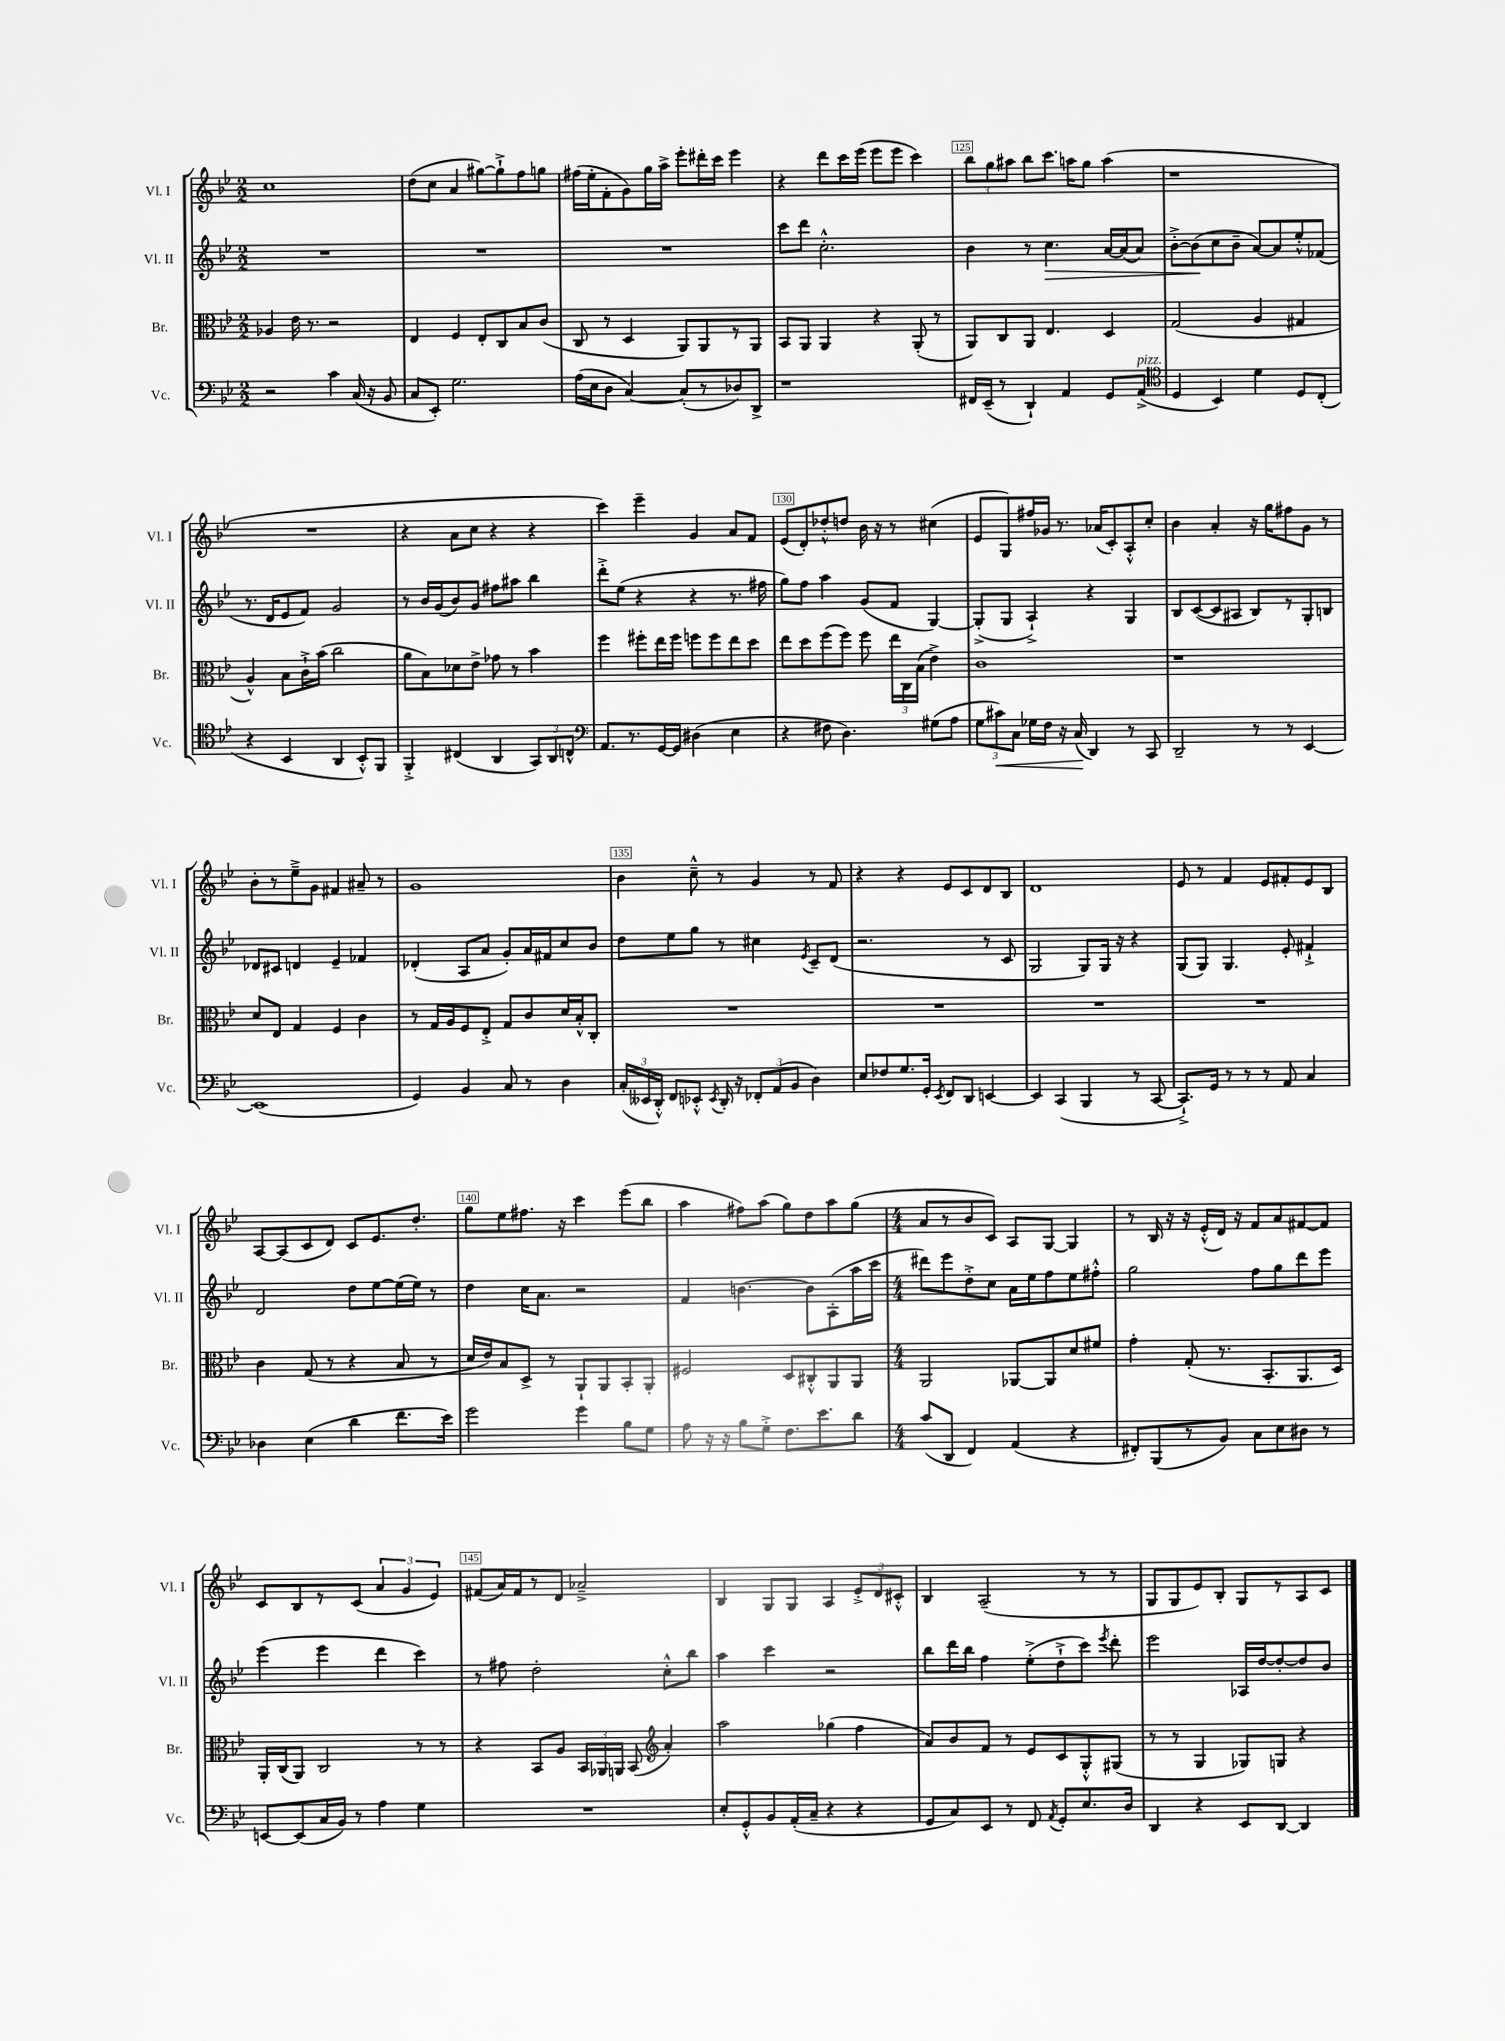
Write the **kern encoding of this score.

**kern	**dynam	**kern	**kern	**dynam	**kern
*part4	*part4	*part3	*part2	*part2	*part1
*staff4	*staff4	*staff3	*staff2	*staff2	*staff1
*I"Vc.	*	*I"Br.	*I"Vl. II	*	*I"Vl. I
*I'Vc.	*	*I'Br.	*I'Vl. II	*	*I'Vl. I
*clefF4	*	*clefC3	*clefG2	*	*clefG2
*k[b-e-]	*	*k[b-e-]	*k[b-e-]	*	*k[b-e-]
*M2/2	*	*M2/2	*M2/2	*	*M2/2
=121	=121	=121	=121	=121	=121
2r	.	4A-X/	1r	.	1cc
.	.	16e-\	.	.	.
.	.	8.r	.	.	.
4c\	.	2r	.	.	.
(16C/	.	.	.	.	.
16r	.	.	.	.	.
8BB-/	.	.	.	.	.
=122	=122	=122	=122	=122	=122
8C/L	.	4E-/	1r	.	(8dd\L
8EE-'/J)	.	.	.	.	8cc\J
2.G\	.	4F/	.	.	4a/
.	.	8E-'/L	.	.	[8gg#X\L)
.	.	8C/	.	.	8gg#`^\]
.	.	8B-/	.	.	8ff\
.	.	(8c/J	.	.	8ggn\J
=123	=123	=123	=123	=123	=123
(16A\LL	.	8C/	1r	.	(16ff#X\LL
16E-\J	.	.	.	.	16ee-'\J
8D\J	.	8r	.	.	8f'\
[4C/)	.	4D/	.	.	8g\)
.	.	.	.	.	16gg\L
.	.	.	.	.	16aa^\JJ
(8C'/L]	.	8AA/L)	.	.	8eee-'\L
8r	.	8AA/	.	.	16ddd#X'\L
.	.	.	.	.	16ccc\JJ
8D-X/)	.	8r	.	.	4eee-\
8DD^/J	.	8AA/J	.	.	.
=124	=124	=124	=124	=124	=124
1r	.	8BB-/L	8ccc\L	.	4r
.	.	8AA/J	8ddd\J	.	.
.	.	4AA/	2.cc'^^\	.	8ddd\L
.	.	.	.	.	16ccc\L
.	.	.	.	.	(16eee-\JJ
.	.	4r	.	.	8eee-\L
.	.	.	.	.	8eee-\J
.	.	(8AA'/	.	.	4ccc\)
.	.	8r	.	.	.
=125	=125	=125	=125	=125	=125
16FF#X/LL	.	8AA/L)	4b-\	.	12bb-\L
(16EE-~/JJ	.	.	.	.	.
.	.	.	.	.	12gg\
8r	.	8C/	.	.	.
.	.	.	.	.	12aa#X\J
4DD`/)	.	8AA/J	8r	.	8bb-\L
!	!	!	!	!LO:HP:b	!
.	.	4.E-/	4.cc\	>	8.ccc\J
4AA/	.	.	.	.	.
.	.	.	.	.	16aan\KL
.	.	.	.	.	8gg\J
8GG/L	.	4D/	[16a/LL	.	(4aa\
.	.	.	(16a/J]	.	.
!LO:TX:a:i:t=pizz.	!	!	!	!	!
(8AA^/J	.	.	8a/J)	.	.
=126	=126	=126	=126	=126	=126
*clefC4	*	*	*	*	*
4D/	.	(2G/	[8b-'^\L	.	1r
.	.	.	(8b-\]	.	.
4BB-/)	.	.	8cc\	]	.
.	.	.	8b-~\J	.	.
4d\	.	4A/	[8a/L)	.	.
.	.	.	8a/]	.	.
8D/L	.	4G#X/	8ee-'^^/	.	.
(8C'/J	.	.	(8f-X/J	.	.
!!LO:LB:g=z
=127	=127	=127	=127	=127	=127
4r	.	4A^^/)	8.r	.	1r
.	.	.	16d/KL	.	.
4BB-/	.	8B-\L	8e-/	.	.
.	.	16c`^\L	8f/J)	.	.
.	.	(16b-\JJ	.	.	.
4AA/	.	2cc\	2g/	.	.
8BB-'^^/L)	.	.	.	.	.
8FF/J	.	.	.	.	.
=128	=128	=128	=128	=128	=128
4FF'^/	.	8a\L	8r	.	4r
.	.	8B-\)	16b-/LL	.	.
.	.	.	(16g/J	.	.
(4C#X/	.	8d-X\	8b-/)	.	8a\L
.	.	8e-^\J	8g/J	.	8cc\J
4AA/	.	8g-X\	8ff#X\L	.	4r
.	.	8r	8aa#X\J	.	.
12GG/L)	.	4b-\	4bb-\	.	4r
12AA/	.	.	.	.	.
12Cn^^/J	.	.	.	.	.
=129	=129	=129	=129	=129	=129
*clefF4	*	*	*	*	*
8.AA/L	.	4ff\	8ddd'^\L	.	4ccc\)
.	.	.	(8ee-\J	.	.
8.r	.	.	.	.	.
.	.	8ff#X'\L	4r	.	4eee-~\
[16GG/L	.	16ee-\L	.	.	.
16GG/JJ]	.	16ff#\JJ	.	.	.
(4D#X\	.	8ffn\L	4r	.	4g/
.	.	8ff\	.	.	.
4E-\	.	8ee-\	8.r	.	8a/L
.	.	8dd\J	.	.	8f/J
.	.	.	16ff#X\	.	.
=130	=130	=130	=130	=130	=130
4r	.	8ee-\L	8gg\L)	.	(8e-/L
.	.	8dd\	8ff\J	.	8d'/)
8F#X\	.	(8ff\	4aa\	.	8dd-X'^^/
4.D\)	.	8ff\J)	.	.	8ddn/J
.	.	8ff\	(8g/L	.	16b-\
.	.	.	.	.	16r
.	.	24ee-\LL	8f/J	.	8r
.	.	24C\	.	.	.
.	.	(24B-\JJ	.	.	.
(8G#X\L	.	4e-^\)	[4G/)	.	(4cc#X\
8A\J	.	.	.	.	.
=131	=131	=131	=131	=131	=131
12G\L	.	1c	(8G'^/L]	.	8e-/L
!	!LO:HP:b	!	!	!	!
12c#X\)	<	.	.	.	.
.	.	.	8G/J	.	8G/)
12C\J	.	.	.	.	.
16G-X\LL	.	.	4A`^/)	.	16ff#X/L
16F\JJ	.	.	.	.	16g-X/JJ
16r	.	.	.	.	8.r
(16C/	.	.	.	.	.
4DD/)	[	.	4r	.	.
.	.	.	.	.	(16a-X/KL
.	.	.	.	.	8c'/)
8r	.	.	4G/	.	8A'^^/
8CC/	.	.	.	.	8cc'/J
=132	=132	=132	=132	=132	=132
2DD~/	.	1r	8B-/L	.	4b-\
.	.	.	([8c/	.	.
.	.	.	8c/]	.	4a'/
.	.	.	8A#X/J	.	.
8r	.	.	8B-/L)	.	16r
.	.	.	.	.	16gg\KL
8r	.	.	8r	.	8ff#X\
[4EE-/	.	.	8G'/	.	8g\J
.	.	.	8Bn/J	.	8r
!!LO:LB:g=z
=133	=133	=133	=133	=133	=133
(1EE-]	.	8d/L	8d-X/L	.	8b-'\L
.	.	8E-/J	8c#X/J	.	8r
.	.	4G/	4dn/	.	8ee-~^\
.	.	.	.	.	8g\J
.	.	4F/	4e-~/	.	4f#X/
.	.	4c\	4f-X/	.	8a#X~/
.	.	.	.	.	8r
=134	=134	=134	=134	=134	=134
4GG/)	.	8r	(4d-X'/	.	1g
.	.	16G/LL	.	.	.
.	.	16A/J	.	.	.
4BB-/	.	8F/	8A/L	.	.
.	.	8E-'^/J	8a/J	.	.
8C/	.	8G/L	8g'/L)	.	.
8r	.	8c/	16a/L	.	.
.	.	.	16f#X/J	.	.
4D\	.	16d/L	8cc/	.	.
.	.	16B-'^^/J	.	.	.
.	.	8C'/J	8b-/J	.	.
=135	=135	=135	=135	=135	=135
(24C'/LL	.	1r	8dd\L	.	4b-\
24EE--X/	.	.	.	.	.
24DD'^^/JJ)	.	.	.	.	.
8FF/L	.	.	8ee-\	.	.
8EE-X'^^/J	.	.	8gg\J	.	8cc~^^\
8qEE-/	.	.	.	.	.
16DD'/	.	.	8r	.	8r
16r	.	.	.	.	.
12FF-X'/L	.	.	4cc#X\	.	4g/
(12AA/	.	.	.	.	.
12BB-/J	.	.	.	.	.
.	.	.	8qe-/	.	.
4D\)	.	.	8c~/L	.	8r
.	.	.	(8d/J	.	8f/
=136	=136	=136	=136	=136	=136
8E-/L	.	1r	2.r	.	4r
8F-X/	.	.	.	.	.
8.G/	.	.	.	.	4r
16GG'/Jk	.	.	.	.	.
8qEE-/	.	.	.	.	.
8FF/L	.	.	.	.	8e-/L
8DD/J	.	.	.	.	8c/
[4EEn/	.	.	8r	.	8d/
.	.	.	8c/	.	8B-/J
=137	=137	=137	=137	=137	=137
4EE/]	.	1r	2G/	.	1d
(4CC/	.	.	.	.	.
4BBB-/	.	.	8G/L)	.	.
.	.	.	16G/Jk	.	.
.	.	.	16r	.	.
8r	.	.	4r	.	.
[8CC/	.	.	.	.	.
=138	=138	=138	=138	=138	=138
8.CC`^/L])	.	1r	(8G/L	.	8e-/
.	.	.	8G/J)	.	8r
16GG/Jk	.	.	.	.	.
8r	.	.	4.G/	.	4f/
8r	.	.	.	.	.
8r	.	.	.	.	8e-/L
8AA/	.	.	8e-'/	.	8f#X'/
4C/	.	.	4f#X`^/	.	8e-/
.	.	.	.	.	8B-/J
!!LO:LB:g=z
=139	=139	=139	=139	=139	=139
4D-X\	.	4c\	2d/	.	[8A/L
.	.	.	.	.	(8A/]
(4E-\	.	(8G/	.	.	8c/
.	.	8r	.	.	8d/J)
4d\	.	4r	8dd\L	.	8c/L
.	.	.	[8ee-\	.	8.e-/
8.f\L	.	8B-/	(16ee-\L]	.	.
.	.	.	16ee-\JJ)	.	8.dd'/J
.	.	8r	8r	.	.
16e-\Jk)	.	.	.	.	.
=140	=140	=140	=140	=140	=140
2g\	.	16d/LL	4dd\	.	8gg\L
.	.	16e-/J)	.	.	.
.	.	8B-/	.	.	8ee-\
.	.	8D^/J	16cc\KL	.	8.ff#X\J
.	.	.	8.a\J	.	.
.	.	8r	.	.	.
.	.	.	.	.	16r
4g\	.	8AA`/L	2r	.	4ccc\
.	.	8AA/	.	.	.
8B-\L	.	8BB-'/	.	.	(8eee-\L
8G\J	.	8AA'/J	.	.	8bb-\J
=141	=141	=141	=141	=141	=141
8A\	.	2F#X/	4f/	.	4aa\
16r	.	.	.	.	.
16r	.	.	.	.	.
8B-\L	.	.	[4.bn\	.	8ff#X\L)
8G'^\J	.	.	.	.	(8aa\J
8.F\L	.	8D/L	.	.	8gg\L)
.	.	8C#X'^^/	8b\L]	.	8dd\
8.e-\	.	.	.	.	.
.	.	8AA/	(8A'\	.	8aa\
8d\J	.	8AA/J	16aa\L	.	(8gg\J
.	.	.	16ccc\JJ	.	.
=142	=142	=142	=142	=142	=142
*M4/4	*	*M4/4	*M4/4	*	*M4/4
(8c/L	.	2AA/	8ddd#X\L)	.	8a/L
8DD/J	.	.	8eee-\	.	8r
4FF/)	.	.	8dd'^\	.	8b-/
.	.	.	8cc\J	.	8c/J)
(4AA/	.	[8AA-X/L	16a\LL	.	8A/L
.	.	.	16ee-\J	.	.
.	.	8AA-/]	8ff\	.	[8G/J
4r	.	8d/	8ee-\	.	4G/]
.	.	8f#X/J	8ff#X'^^\J	.	.
=143	=143	=143	=143	=143	=143
8FF#X'/L)	.	4g'\	2gg\	.	8r
(8BBB-/	.	.	.	.	16B-/
.	.	.	.	.	16r
8r	.	(8G'/	.	.	16r
.	.	.	.	.	(16e-'^^/LL
8BB-/J)	.	8.r	.	.	16d/JJ)
.	.	.	.	.	16r
8C\L	.	.	8ff\L	.	8f/L
.	.	8.BB-'/L	.	.	.
8E-\	.	.	8gg\	.	8a/
8D#X\J	.	8.AA/	8ddd\	.	[8f#X/
8r	.	.	8eee-\J	.	8f#/J]
.	.	16D/Jk)	.	.	.
!!LO:LB:g=z
=144	=144	=144	=144	=144	=144
[8EEn/L	.	16AA'/LL	(4eee-\	.	8c/L
.	.	(16C/J	.	.	.
(8EE/]	.	8AA/J)	.	.	8B-/
16C/L	.	2C/	4eee-\	.	8r
16BB-/JJ)	.	.	.	.	.
8r	.	.	.	.	(8c/J
4A\	.	.	4ddd\	.	6a/
.	.	.	.	.	6g/
4G\	.	8r	4ccc\)	.	.
.	.	.	.	.	6e-/)
.	.	8r	.	.	.
=145	=145	=145	=145	=145	=145
1r	.	4r	8r	.	(8f#X/L
.	.	.	8ff#X\	.	16a/L)
.	.	.	.	.	16f#/J
.	.	8BB-/L	2dd'\	.	8r
.	.	8A/J	.	.	8d/J
.	.	24BB-/LL	.	.	2a-X~^/
.	.	24AA-X/	.	.	.
.	.	24AAn/JJ	.	.	.
.	.	(8BB-/	.	.	.
*	*	*clefG2	*	*	*
.	.	4a'/)	8cc'^^\L	.	.
.	.	.	8bb-\J	.	.
=146	=146	=146	=146	=146	=146
8E-'/L	.	2aa\	4aa\	.	4B-/
8GG'^^/	.	.	.	.	.
8BB-/	.	.	4ccc\	.	8G/L
(16AA'/L	.	.	.	.	8G/J
16C~/JJ	.	.	.	.	.
4r	.	(4gg-X\	2r	.	4A/
4r	.	4ff\	.	.	12e-'^/L
.	.	.	.	.	12d/
.	.	.	.	.	12c#X'^^/J
=147	=147	=147	=147	=147	=147
8GG/L	.	8a/L)	8bb-\L	.	4B-/
8C/)	.	8b-/	16ddd\L	.	.
.	.	.	16bb-\JJ	.	.
8EE-/J	.	8f/J	4ff\	.	(2A~/
8r	.	8r	.	.	.
8FF/	.	8e-/L	(8ee-'^\L	.	.
8qAA/	.	.	.	.	.
8GG'/L	.	8c/	8dd`^\	.	.
8.E-/	.	8G'^^/	8ccc\J)	.	8r
.	.	.	8qeee-/	.	.
.	.	(8G#X/J	8ddd'\	.	8r
16D/Jk	.	.	.	.	.
=148	=148	=148	=148	=148	=148
4DD/	.	8r	2eee-\	.	8G/L
.	.	8r	.	.	8G/
4r	.	4G/	.	.	8e-/)
.	.	.	.	.	8B-'/J
8EE-/L	.	8G-X/L)	16A-X/LL	.	8G/L
.	.	.	[16dd/J	.	.
[8DD/J	.	8Gn/J	8dd'/_	.	8r
4DD/]	.	4r	8dd/]	.	8A/
.	.	.	8b-/J	.	8c/J
==	==	==	==	==	==
*-	*-	*-	*-	*-	*-
